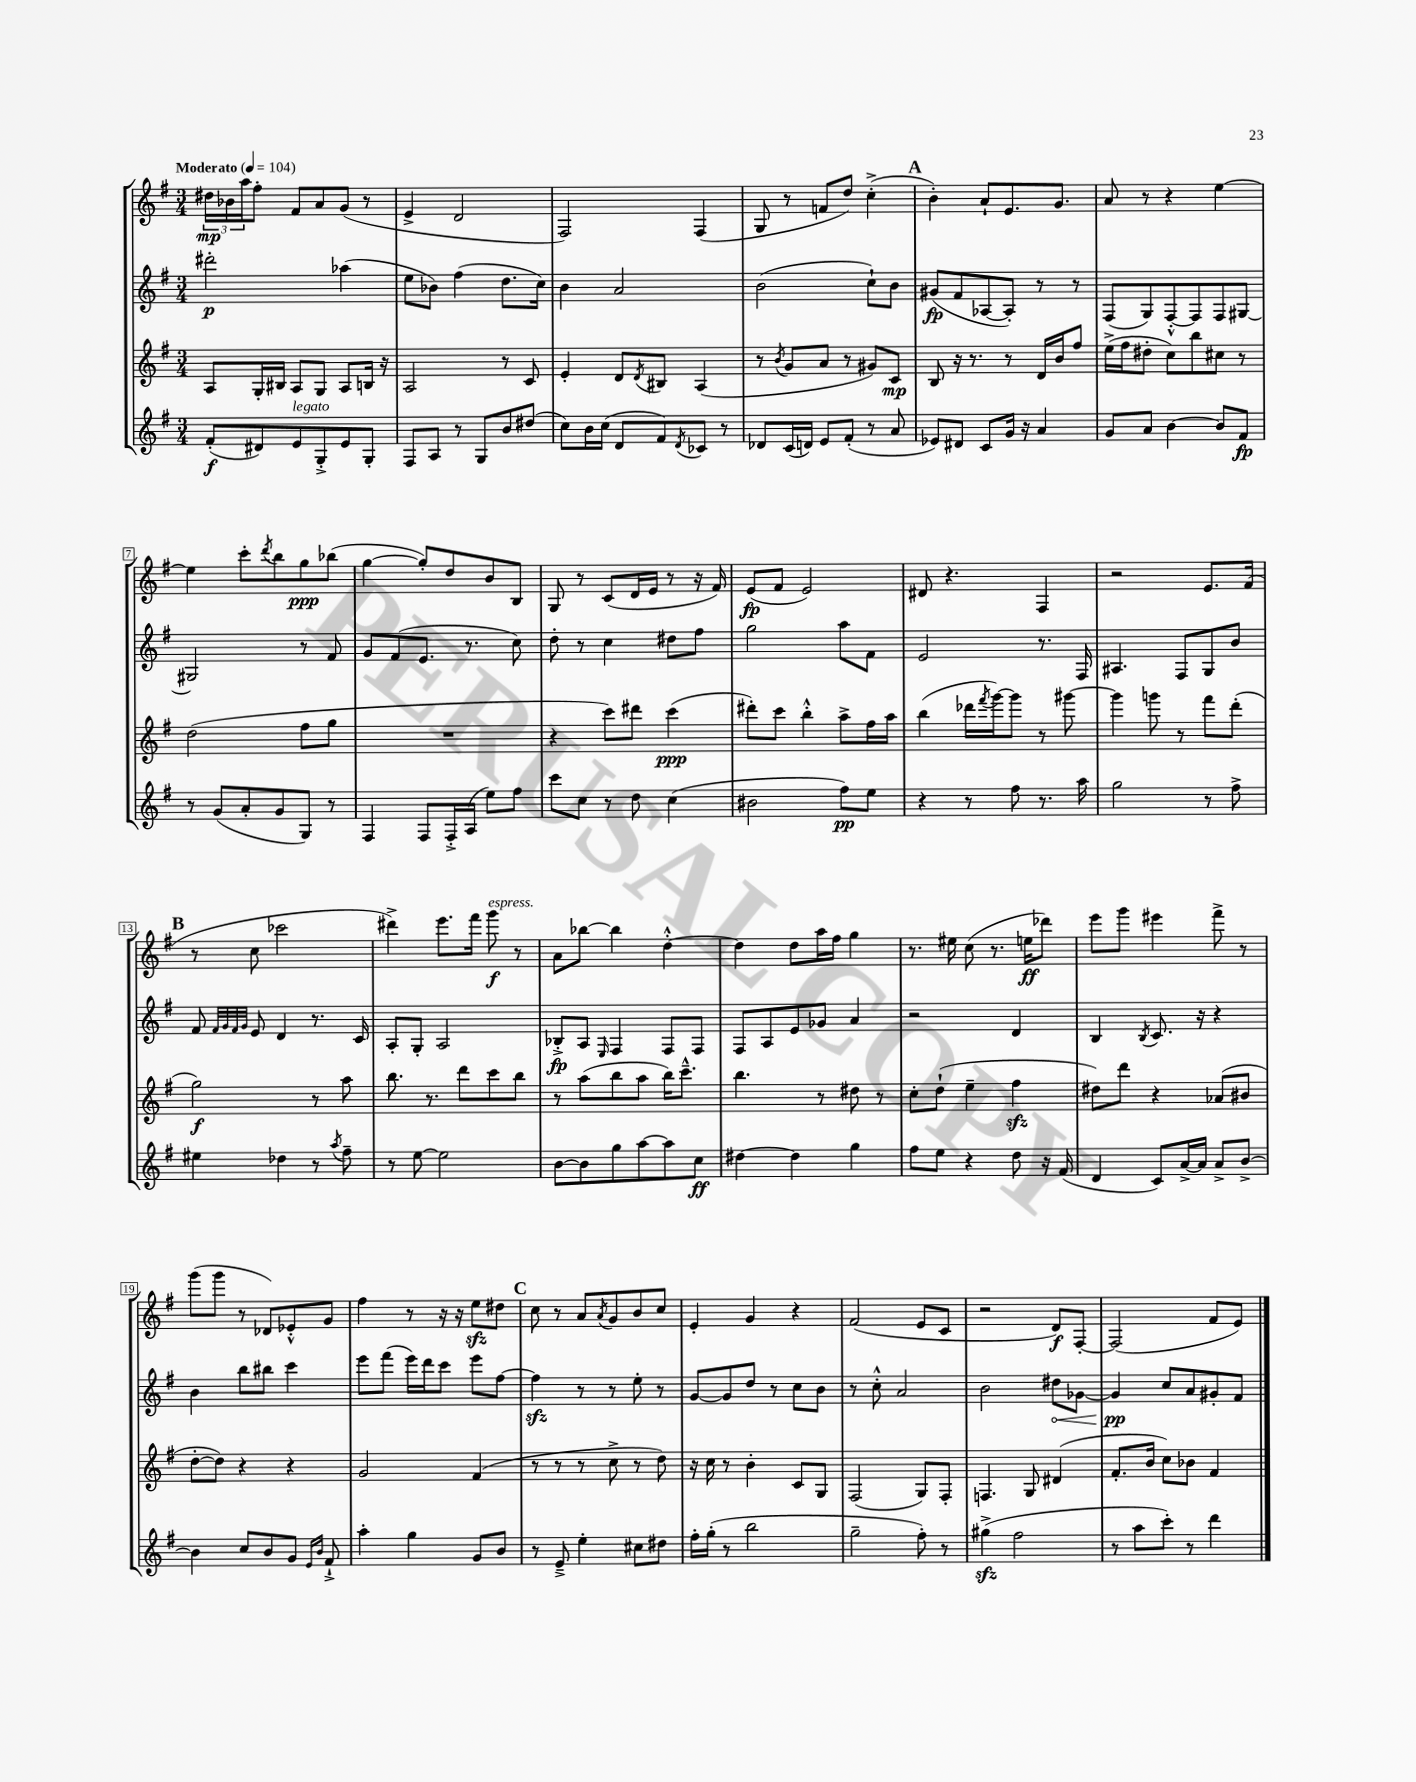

**kern	**dynam	**kern	**dynam	**kern	**dynam	**kern	**dynam
*part4	*part4	*part3	*part3	*part2	*part2	*part1	*part1
*staff4	*staff4	*staff3	*staff3	*staff2	*staff2	*staff1	*staff1
*clefG2	*	*clefG2	*	*clefG2	*	*clefG2	*
*k[f#]	*	*k[f#]	*	*k[f#]	*	*k[f#]	*
*M3/4	*	*M3/4	*	*M3/4	*	*M3/4	*
*MM104	*	*MM104	*	*MM104	*	*MM104	*
=1	=1	=1	=1	=1	=1	=1	=1
!	!	!	!	!	!	!LO:TX:a:B:t=Moderato	!
(8f#'/L	f	8A/L	.	2ddd#X'\	p	24dd#X\LL	mp
.	.	.	.	.	.	24b-X\	.
.	.	.	.	.	.	24aa\J	.
8d#X/)	.	16G'/L	.	.	.	8ff#'\J	.
.	.	16B#X/JJ	.	.	.	.	.
!LO:TX:a:i:t=legato	!	!	!	!	!	!	!
8e/	.	8A/L	.	.	.	8f#/L	.
8G'^/	.	8G/J	.	.	.	8a/	.
8e/	.	8A/L	.	(4aa-X\	.	(8g/J	.
8G'/J	.	16Bn/Jk	.	.	.	8r	.
.	.	16r	.	.	.	.	.
=2	=2	=2	=2	=2	=2	=2	=2
8F#/L	.	2A/	.	8ee\L	.	4e^/	.
8A/J	.	.	.	8b-X\J)	.	.	.
8r	.	.	.	(4ff#\	.	2d/	.
8G/L	.	.	.	.	.	.	.
8b/	.	8r	.	8.dd\L	.	.	.
(8dd#X/J	.	8c/	.	.	.	.	.
.	.	.	.	16cc\Jk)	.	.	.
=3	=3	=3	=3	=3	=3	=3	=3
8cc\L)	.	4e'/	.	4b\	.	2F#/)	.
16b\L	.	.	.	.	.	.	.
(16cc\JJ	.	.	.	.	.	.	.
8d/L	.	8d/L	.	2a/	.	.	.
.	.	8qd/	.	.	.	.	.
8f#/)	.	8B#X/J	.	.	.	.	.
8qd/	.	.	.	.	.	.	.
8c-X/J	.	(4A/	.	.	.	(4F#/	.
8r	.	.	.	.	.	.	.
=4	=4	=4	=4	=4	=4	=4	=4
8d-X/L	.	8r	.	(2b\	.	8G/	.
.	.	8qb/	.	.	.	.	.
(16c/L	.	8g/L	.	.	.	8r	.
16dn/JJ)	.	.	.	.	.	.	.
8e/L	.	8a/J	.	.	.	8fn/L	.
(8f#'/J	.	8r	.	.	.	8dd/J)	.
8r	.	8g#X/L)	.	8cc`\L)	.	(4cc'^\	.
8a/	.	8c/J	mp	8b\J	.	.	.
!!LO:REH:place=s1:t=A
=5	=5	=5	=5	=5	=5	=5	=5
8e-X/L)	.	8B/	.	(8g#X/L	fp	4b'\)	.
8d#X/J	.	16r	.	8f#/	.	.	.
.	.	8.r	.	.	.	.	.
8c/L	.	.	.	[8A-X/	.	8a`/L	.
16g/Jk	.	8r	.	8A-'/J])	.	8.e/	.
16r	.	.	.	.	.	.	.
4a/	.	16d/LL	.	8r	.	.	.
.	.	16b/J	.	.	.	8.g/J	.
.	.	8ff#/J	.	8r	.	.	.
=6	=6	=6	=6	=6	=6	=6	=6
8g/L	.	(16ee^\LL	.	(8F#/L	.	8a/	.
.	.	16ff#\J	.	.	.	.	.
8a/J	.	8dd#X'\J	.	8G/)	.	8r	.
[4b\	.	8cc\L)	.	[8F#'^^/	.	4r	.
.	.	8bb\	.	8F#/]	.	.	.
8b/L]	.	8cc#X\J	.	8F#/	.	[4ee\	.
8f#/J	fp	8r	.	[8G#X/J	.	.	.
!!LO:LB:g=z
=7	=7	=7	=7	=7	=7	=7	=7
8r	.	(2dd\	.	2G#X/]	.	4ee\]	.
(8g/L	.	.	.	.	.	.	.
8a'/	.	.	.	.	.	8ccc'\L	.
.	.	.	.	.	.	8qddd/	.
8g/	.	.	.	.	.	8bb\	.
8G/J)	.	8ff#\L	.	8r	.	8gg\	ppp
8r	.	8gg\J	.	8f#/	.	(8bb-X\J	.
=8	=8	=8	=8	=8	=8	=8	=8
4F#/	.	2.r	.	8g/L	.	[4gg\	.
.	.	.	.	(8f#/	.	.	.
8F#/L	.	.	.	8.e/J	.	8gg'/L])	.
16F#'^/L	.	.	.	.	.	8dd/	.
(16A/JJ	.	.	.	8.r	.	.	.
8ee\L)	.	.	.	.	.	8b/	.
8ff#\J	.	.	.	8cc\)	.	8B/J	.
=9	=9	=9	=9	=9	=9	=9	=9
8ccc\L	.	4r	.	8dd'\	.	8G/	.
8cc\J	.	.	.	8r	.	8r	.
8r	.	8ccc\L)	.	4cc\	.	(8c/L	.
8dd\	.	8ddd#X\J	.	.	.	16d/L	.
.	.	.	.	.	.	16e/JJ	.
(4cc\	.	(4ccc\	ppp	8dd#X\L	.	8r	.
.	.	.	.	8ff#\J	.	16r	.
.	.	.	.	.	.	16f#/)	.
=10	=10	=10	=10	=10	=10	=10	=10
2b#X\	.	8ddd#X'\L)	.	2gg\	.	(8e/L	fp
.	.	8ccc\J	.	.	.	8f#/J	.
.	.	4bb'^^\	.	.	.	2e/)	.
8ff#\L)	pp	8aa^\L	.	8aa\L	.	.	.
8ee\J	.	16ff#\L	.	8f#\J	.	.	.
.	.	16aa\JJ	.	.	.	.	.
=11	=11	=11	=11	=11	=11	=11	=11
4r	.	(4bb\	.	2e/	.	8d#X/	.
.	.	.	.	.	.	4.r	.
8r	.	16ddd-X\LL	.	.	.	.	.
.	.	8qfff#/	.	.	.	.	.
.	.	[16ggg\J)	.	.	.	.	.
8ff#\	.	8ggg\J]	.	.	.	.	.
8.r	.	8r	.	8.r	.	4F#/	.
.	.	[8ggg#X\	.	.	.	.	.
16aa\	.	.	.	16F#/	.	.	.
=12	=12	=12	=12	=12	=12	=12	=12
2gg\	.	4ggg#\]	.	4.A#X/	.	2r	.
.	.	8gggn\	.	.	.	.	.
.	.	8r	.	8F#/L	.	.	.
8r	.	8fff#\L	.	8G/	.	8.e/L	.
8ff#^\	.	(8ddd'\J	.	8b/J	.	.	.
.	.	.	.	.	.	(16f#/Jk	.
!!LO:LB:g=z
!!LO:REH:place=s1:t=B
=13	=13	=13	=13	=13	=13	=13	=13
4ee#X\	.	2gg\)	f	8f#/	.	8r	.
.	.	.	.	32qqf#/LLL	.	.	.
.	.	.	.	32qqg/	.	.	.
.	.	.	.	32qqf#/	.	.	.
.	.	.	.	32qqg/JJJ	.	.	.
.	.	.	.	8e/	.	8cc\	.
4dd-X\	.	.	.	4d/	.	2ccc-X\	.
8r	.	8r	.	8.r	.	.	.
8qaa/	.	.	.	.	.	.	.
8ff#~\	.	8aa\	.	.	.	.	.
.	.	.	.	16c/	.	.	.
=14	=14	=14	=14	=14	=14	=14	=14
8r	.	8.bb\	.	8A'/L	.	4ddd#X^\)	.
[8ee\	.	.	.	8G'/J	.	.	.
.	.	8.r	.	.	.	.	.
2ee\]	.	.	.	2A/	.	8.eee\L	.
.	.	8ddd\L	.	.	.	.	.
.	.	.	.	.	.	16fff#\Jk	.
!	!	!	!	!	!	!LO:TX:a:i:t=espress.	!
.	.	8ccc\	.	.	.	8ggg\	f
.	.	8bb\J	.	.	.	8r	.
=15	=15	=15	=15	=15	=15	=15	=15
[8b\L	.	8r	.	8B-X'^/L	fp	8a\L	.
8b\]	.	(8aa\L	.	8A/J	.	[8bb-X\J	.
.	.	.	.	16qqE/	.	.	.
8gg\	.	8bb\	.	4F#/	.	4bb-\]	.
[8aa\	.	8aa\J	.	.	.	.	.
8aa\]	.	16bb\KL)	.	8F#/L	.	[4dd'^^\	.
.	.	8.ccc~^^\J	.	.	.	.	.
8cc\J	ff	.	.	8F#/J	.	.	.
=16	=16	=16	=16	=16	=16	=16	=16
[4dd#X\	.	4.bb\	.	8F#/L	.	4dd\]	.
.	.	.	.	8A/	.	.	.
4dd#\]	.	.	.	8e/	.	8dd\L	.
.	.	8r	.	8g-X/J	.	16aa\L	.
.	.	.	.	.	.	16ff#\JJ	.
4gg\	.	8dd#X\	.	4a/	.	4gg\	.
.	.	8r	.	.	.	.	.
=17	=17	=17	=17	=17	=17	=17	=17
8ff#\L	.	8cc'\L	.	2r	.	8.r	.
8ee\J	.	(8dd`\J	.	.	.	.	.
.	.	.	.	.	.	16ee#X\	.
4r	.	4ee~\	.	.	.	(8cc\	.
.	.	.	.	.	.	8.r	.
8dd\	.	4ff#zz\	.	4d/	.	.	.
.	.	.	.	.	.	16een\KL	ff
16r	.	.	.	.	.	8ddd-X\J)	.
(16f#/	.	.	.	.	.	.	.
=18	=18	=18	=18	=18	=18	=18	=18
4d/	.	8dd#X\L)	.	4B/	.	8eee\L	.
.	.	8ddd\J	.	.	.	8ggg\J	.
.	.	.	.	8qB/	.	.	.
8c/L)	.	4r	.	8.c/	.	4eee#X\	.
[16a^/L	.	.	.	.	.	.	.
16a/JJ]	.	.	.	16r	.	.	.
8a^/L	.	(8a-X/L	.	4r	.	8fff#^\	.
[8b^/J	.	8b#X/J	.	.	.	8r	.
!!LO:LB:g=z
=19	=19	=19	=19	=19	=19	=19	=19
4b\]	.	[8dd'\L	.	4b\	.	(8ggg\L	.
.	.	8dd\J])	.	.	.	8ggg\J	.
8cc/L	.	4r	.	8bb\L	.	8r	.
8b/	.	.	.	8bb#X\J	.	8d-X/L)	.
8g/J	.	4r	.	4ccc\	.	8e-X'^^/	.
16qqe/LL	.	.	.	.	.	.	.
16qqb/JJ	.	.	.	.	.	.	.
8f#`^/	.	.	.	.	.	8g/J	.
=20	=20	=20	=20	=20	=20	=20	=20
4aa'\	.	2g/	.	8eee\L	.	4ff#\	.
.	.	.	.	(8fff#\J	.	.	.
4gg\	.	.	.	16eee\LL)	.	8r	.
.	.	.	.	16ddd\J	.	.	.
.	.	.	.	8ccc\J	.	16r	.
.	.	.	.	.	.	16r	.
8g/L	.	(4f#/	.	8eee\L	.	8eezz\L	.
8b/J	.	.	.	[8ff#\J	.	8dd#X\J	.
!!LO:REH:place=s1:t=C
=21	=21	=21	=21	=21	=21	=21	=21
8r	.	8r	.	4ff#zz\]	.	8cc\	.
8e~^/	.	8r	.	.	.	8r	.
4ee'\	.	8r	.	8r	.	8a/L	.
.	.	.	.	.	.	8qa/	.
.	.	8cc^\	.	8r	.	8g/	.
8cc#X\L	.	8r	.	8ee'\	.	8b/	.
8dd#X\J	.	8dd\)	.	8r	.	8cc/J	.
=22	=22	=22	=22	=22	=22	=22	=22
16ff#'\LL	.	16r	.	[8g/L	.	4e'/	.
(16gg'\JJ	.	16cc\	.	.	.	.	.
8r	.	8r	.	8g/]	.	.	.
2bb\	.	4b'\	.	8dd/J	.	4g/	.
.	.	.	.	8r	.	.	.
.	.	8c/L	.	8cc\L	.	4r	.
.	.	8G/J	.	8b\J	.	.	.
=23	=23	=23	=23	=23	=23	=23	=23
2gg~\	.	(2F#/	.	8r	.	(2f#/	.
.	.	.	.	8cc'^^\	.	.	.
.	.	.	.	2a/	.	.	.
8ff#'\)	.	8G/L)	.	.	.	8e/L	.
8r	.	8F#'/J	.	.	.	8c/J	.
=24	=24	=24	=24	=24	=24	=24	=24
(4gg#Xzz^\	.	4.Fn/	.	2b\	.	2r	.
2ff#\	.	.	.	.	.	.	.
.	.	8G/	.	.	.	.	.
!	!	!	!	!	!LO:HP:b	!	!
.	.	(4d#X/	.	8dd#X\L	<	8d/L)	f
.	.	.	.	[8g-X\J	.	[8F#'/J	.
=25	=25	=25	=25	=25	=25	=25	=25
8r	.	8.f#'/L	.	4g-/]	pp	(2F#/]	.
8aa\L	.	.	.	.	.	.	.
.	.	16b/Jk	.	.	.	.	.
8ccc'\J)	.	8cc\L)	.	8cc/L	[	.	.
8r	.	8b-X\J	.	8a/	.	.	.
4ddd\	.	4f#/	.	8g#X'/	.	8f#/L	.
.	.	.	.	8f#/J	.	8e/J)	.
==	==	==	==	==	==	==	==
*-	*-	*-	*-	*-	*-	*-	*-
